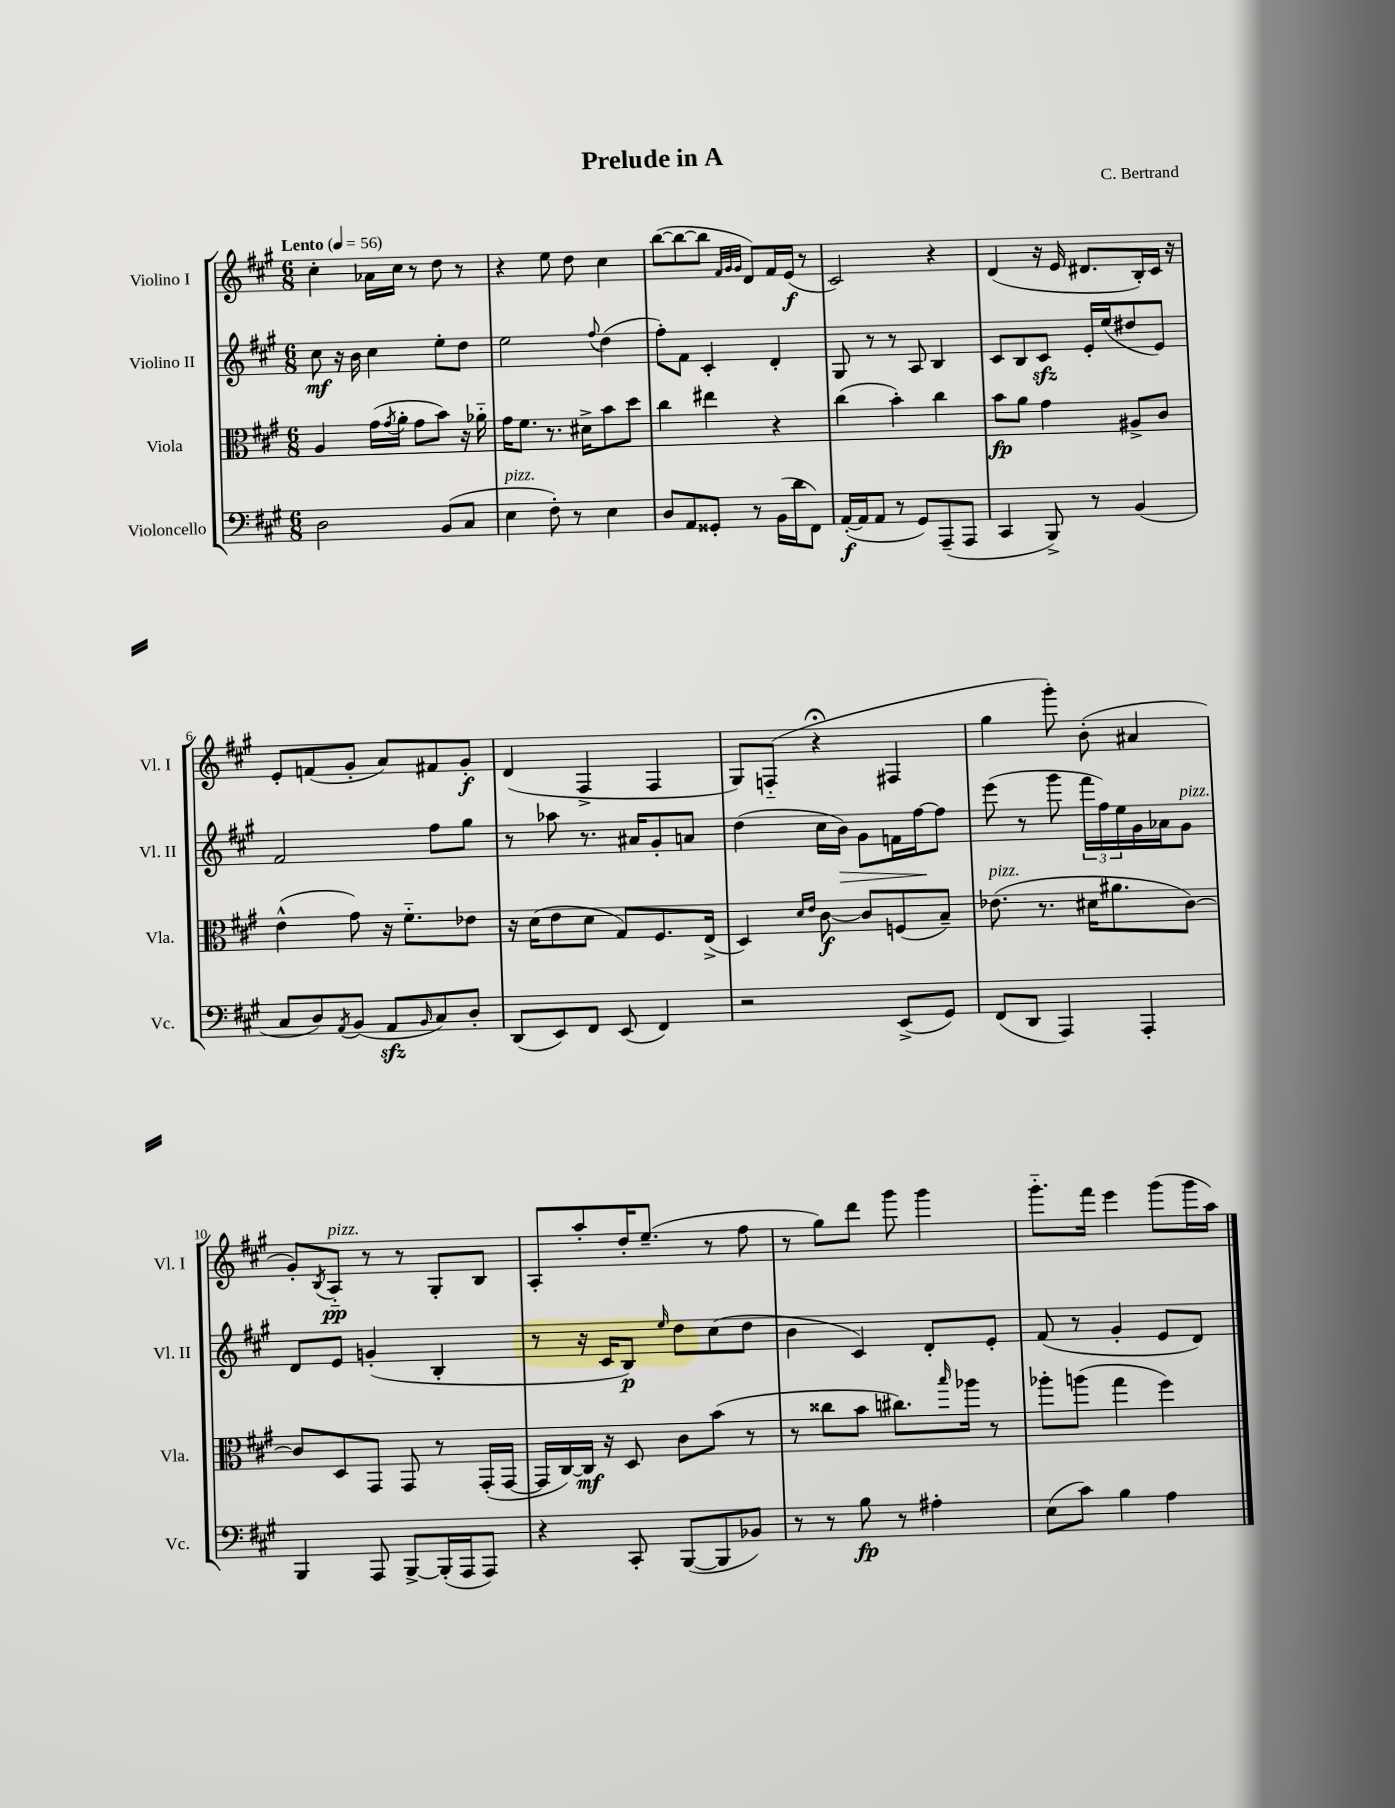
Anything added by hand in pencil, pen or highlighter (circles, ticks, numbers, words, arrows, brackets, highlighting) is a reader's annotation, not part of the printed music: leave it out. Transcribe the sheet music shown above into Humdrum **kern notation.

**kern	**kern	**kern	**kern
*staff4	*staff3	*staff2	*staff1
*clefF4	*clefC3	*clefG2	*clefG2
*k[f#c#g#]	*k[f#c#g#]	*k[f#c#g#]	*k[f#c#g#]
*M6/8	*M6/8	*M6/8	*M6/8
*MM56	*MM56	*MM56	*MM56
2D	4A	8cc#	4cc#'
.	.	16r	.
.	.	16b	.
.	(16g#	4cc#	16a-
.	8qg#	.	.
.	16a'	.	16cc#
.	8g#	.	8r
(8BB	8b)	8ee'	8dd
8C#	16r	8dd	8r
.	16a-'~	.	.
=	=	=	=
4E	16g#	2ee	4r
.	8.f#	.	.
8F#')	8.r	.	8ee
8r	.	.	8dd
.	16d#^	.	.
.	.	8qqff#	.
4E	8b	(4dd	4cc#
.	8dd	.	.
=	=	=	=
8D	4cc#	8ff#')	([8bb
8AA	.	8f#	8bb_
8GG##'	4ee#	4c#'	8bb]
.	.	.	32qqf#
.	.	.	32qqg#
.	.	.	32qqg#
8r	.	.	8d)
(16BB	4r	4d'	16f#
16d	.	.	(16e
8FF#)	.	.	8r
=	=	=	=
([16AA'	(4cc#	8G#	2c#)
16AA]	.	.	.
8AA	.	8r	.
8r	4b')	8r	.
8GG#)	.	8A	.
(8AAA~	4cc#	4B	4r
8AAA	.	.	.
=	=	=	=
4CC#	8b	8c#	(4d
.	8a	8B	.
8BBB^)	4g#	8c#	16r
.	.	.	16e
8r	.	16e'	8.d#
.	.	(16ee	.
(4BB	8A#^	8dd#	.
.	.	.	16B')
.	8c#	8e)	16c#
.	.	.	16r
=	=	=	=
8C#	(4e^^	2f#	8e'
8D)	.	.	(8f
8qAA	.	.	.
(8BB	8g#)	.	8g#'
8AA	16r	.	8a)
.	8.f#'~	.	.
16qqBB	.	.	.
8C#)	.	8ff#	8f#
8D'	8e-	8gg#	8g#'
=	=	=	=
(8DD	16r	8r	(4d
.	(16d	.	.
8EE)	8e	8aa-	.
8FF#	8d	8.r	4F#^
(8EE	8G#)	.	.
.	.	16a#	.
4FF#)	8.F#	8g#'	4F#
.	.	8a	.
.	(16E^	.	.
=	=	=	=
2r	4D)	(4dd	8G#)
.	.	.	(8F'~
.	16qqd	.	.
.	16qqe	.	.
.	[8c#	16cc#	4r;
.	.	16b)	.
.	8c#]	8g#	.
(8EE^	(8F	16f	4F#
.	.	[16ff#	.
8GG#)	8B~)	8ff#]	.
=	=	=	=
(8FF#	(8.e-	(8eee	4gg#
8DD	.	8r	.
.	8.r	.	.
4AAA)	.	8ggg#	8ggg#')
.	16d#	24fff#	(8b'
.	.	24ff#)	.
.	8.a#	.	.
.	.	24ee	.
4AAA'	.	16g#	4a#
.	.	16a-	.
.	[8c#)	8g#	.
=	=	=	=
4BBB	8c#]	8d	8g#')
.	.	.	8qB
.	8D	8e	8A'~
8AAA	8GG#	(4g'	8r
[8BBB^	8GG#	.	8r
(16BBB']	8r	4B'	8G#'
16AAA	.	.	.
8AAA)	(16GG#'	.	8B
.	[16GG#	.	.
=	=	=	=
4r	16GG#]	8r	8A'
.	[16C#)	.	.
.	16C#]	16r	8aa'
.	16r	16c#	.
8CC#'	8D	8B)	16dd'
.	.	.	(8.ee~
.	.	16qqee	.
([8BBB	8c#	8dd	.
8BBB]	(8b	(8cc#	8r
8BB-)	8r	8dd	8ff#
=	=	=	=
8r	8r	4b	8r
8r	8cc##	.	8gg#)
8B	8b	4c#)	8ddd
8r	8.cc#)	.	8ggg#
4A#'	.	8d'	4ggg#
.	16qqbb	.	.
.	16aa-	.	.
.	8r	8e'	.
=	=	=	=
(8E	8aa-'	(8f#	8.ggg#'~
8c#)	(8aa	8r	.
.	.	.	16fff#
4B	4gg#	4g#'	4eee
4A	4ff#)	8e	(8ggg#
.	.	8d)	16ggg#
.	.	.	16aa)
==	==	==	==
*-	*-	*-	*-
